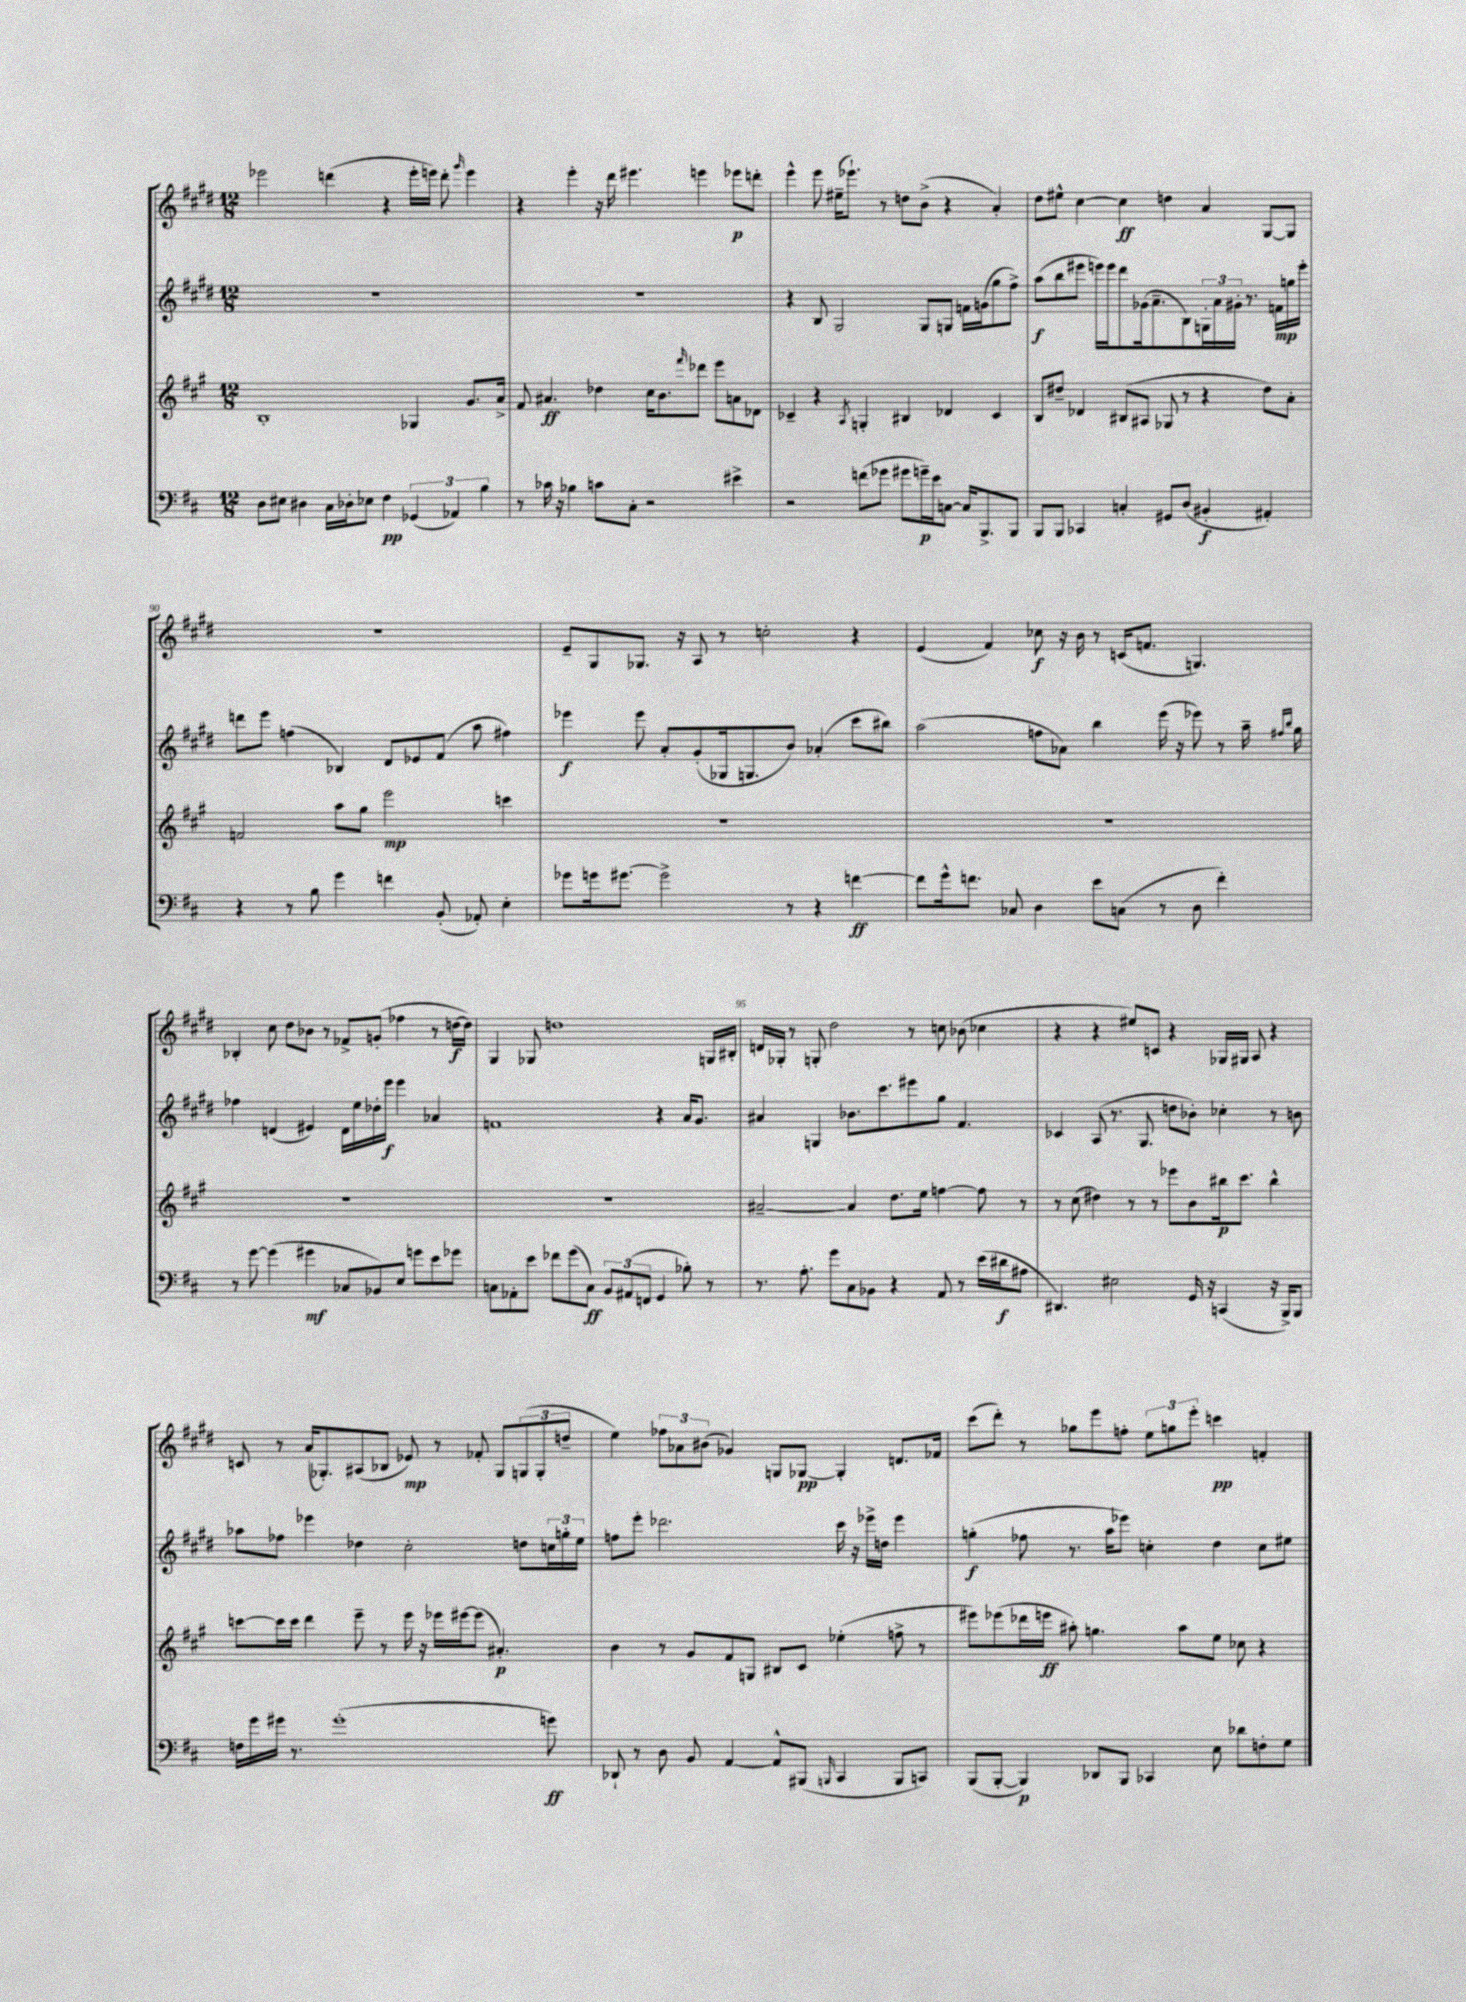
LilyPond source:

<<
\new StaffGroup <<
\new Staff = "s0" {
    \clef treble \key e \major \numericTimeSignature \time 12/8
    ees'''2 d'''4( r4 ees'''16-. e'''16) d'''8-. \grace { gis'''16 } e'''4 |
    r4 e'''4-. r16 dis'''16 eis'''4. e'''4 ees'''8\p d'''8-. |
    e'''4-^ e'''8 eis''16--( ees'''8.-!) r8 d''8 b'8->( r4 a'4-.) |
    dis''8 eis''8-^ cis''4~ cis''4\ff d''4 a'4 gis8~ gis8 |
    R1. |
    e'8-- gis8 ges8. r16 a8 r8 c''2-. r4 |
    e'4( fis'4) ces''8\f r16 b'16 r8 c'16( f'8. g4.) |
    bes4-. cis''8 dis''8 bes'8 r8 fes'8-> g'8-.( fes''4 r8 d''16~\f d''16) |
    gis4 ges8 d''1 g16 bis16-. |
    d'16 ges16-. r8 g8-. dis''2 r8 c''8 bes'8( ces''4 |
    r4 r4 eis''8) c'8 r4 ges16 gis16 a8 r4 |
    c'8 r8 a'16( ges8.-.) ais8( bes8 ees'8\mp) r8 fes'8-. ges8 \tuplet 3/2 { g8( g8-. d''8-- } |
    e''4) \tuplet 3/2 { fes''8 aes'8 bis'8( } ges'4) g8 ges8~\pp ges4-. d'8. fes'16 |
    cis'''8( dis'''8-.) r8 ges''8 e'''8 f''8-. \tuplet 3/2 { e''8 g''8 e'''8-. } c'''4\pp f'4-. \bar "|." |
}
\new Staff = "s1" {
    \clef treble \key e \major \numericTimeSignature \time 12/8
    R1. |
    R1. |
    r4 b8 gis2 gis8 g8 f'16 g'16( gis''8 fis''8->) |
    a''8\f( b''8 eis'''8 e'''16) e'''16 dis'''8 ges'16( a'8.-- b8) \tuplet 3/2 { g16-. a'16 gis'16-. } r8. f'16\mp g''16 e'''16-. |
    d'''8 e'''8 f''4( bes4) dis'8 ees'8 fis'8( a''8 fis''4) |
    ees'''4\f ees'''8 a'8-. gis'8-.( ges16 g8. b'8) aes'4-.( cis'''8 bis''8) |
    a''2( f''8 aes'8) b''4 e'''16( r16 ees'''8) r8 a''16-- \grace { fis''16 b''16 } gis''16 |
    fes''4 d'4( eis'4) d'16 e''16 des''16-. e'''16\f e'''4 aes'4 |
    f'1 r4 a'16 gis'8. |
    ais'4 g4 bes'8. cis'''8. eis'''8 gis''8 fis'4. |
    ces'4 a8( r8. gis8. d''8 bes'8-.) ces''4-. r8 b'8 |
    aes''8 fes''8 ees'''4 des''4 cis''2-. d''8 \tuplet 3/2 { c''16 g''16-. e''16 } |
    f''8 e'''8-. des'''2. cis'''16 r16 ees'''16-> d''16 ees'''4 |
    g''4-.\f( fes''8 r8. a''16 ees'''8) c''4-. dis''4 c''8 eis''8 \bar "|." |
}
\new Staff = "s2" {
    \clef treble \key a \major \numericTimeSignature \time 12/8
    b1-. ges4 gis'8. a'16-> |
    fis'8 ais'4.\ff des''4 cis''16 b'8. \grace { fis'''16 } des'''8 e'''8 a'8 des'8 |
    ces'4-- r4 \acciaccatura { a8 } g4-. bis4 des'4 ces'4 |
    b8 dis''8-- des'4 bis8( ais8 ges8 r8 r4 dis''8) a'8-. |
    f'2 a''8 gis''8 e'''2\mp c'''4 |
    R1. |
    R1. |
    R1. |
    R1. |
    ais'2~-- ais'4 d''8. e''16 f''4~ f''8 r8 |
    r8 cis''8( dis''4) r8 r8 ees'''8 b'8 bis''16\p cis'''8. bis''4-^ |
    c'''8~ c'''16 c'''16 d'''4 e'''8-- r8 e'''16 r16 ees'''16 eis'''16~ eis'''8( ais'4.-.\p) |
    b'4 r8 gis'8 fis'8 g8 bis8 cis'8 ees''4-.( f''8-> r8 |
    eis'''8) ees'''8( des'''16 e'''16\ff ais''8-.) g''4. ais''8 e''8 ces''8 r4 \bar "|." |
}
\new Staff = "s3" {
    \clef bass \key d \major \numericTimeSignature \time 12/8
    d8 eis8 dis4 cis16 des16-. ees8 fis4\pp \tuplet 3/2 { ges,4( aes,4) b4 } |
    r8 ces'16 r16 bes4 c'8 cis8-. r2 eis'4-> |
    r2 f'8( ges'8 gis'8 g'16--\p) e'16 c8~ c16 b,,8.-> b,,8 |
    b,,8 b,,8 ces,4 c4-. gis,8 d8( bis,4-.\f ais,4-.) |
    r4 r8 b8 g'4 f'4 b,8-.( aes,8-.) e4-. |
    ges'8 g'16 gis'8.~ gis'2-> r8 r4 f'4~\ff |
    f'8 g'16-^ f'8. ces8 d4 e'8 c8( r8 d8 f'4-.) |
    r8 g'8~ g'4( gis'4\mf ces8 bes,8) e8 g'8 e'8 ges'8 |
    c8 aes,8-. e'8 fes'8 g'8( c8\ff) \tuplet 3/2 { b,8 ais,8( f,8 } g,4 bes8-.) r8 |
    r8. a8.-. g'8 cis8 bes,8 r4 a,8 r8 e'16( dis'16\f ais8 |
    dis,4.) eis2 g,16 r16 c,4( r16 b,,16->) b,,8 |
    f16 g'16 gis'16 r8. gis'1-.( g'8\ff) |
    des,8-! r8 d8 b,8 a,4~ a,8-^ bis,,8( \grace { b,,16 } cis,4 b,,8 c,8) |
    b,,8( b,,8~-. b,,4\p) des,8 b,,8 ces,4 e8 des'8 f8-. g8 \bar "|." |
}
>>
>>
\layout { \context { \Score currentBarNumber = #86 \override BarNumber.break-visibility = ##(#f #t #t) barNumberVisibility = #(every-nth-bar-number-visible 5) } }
